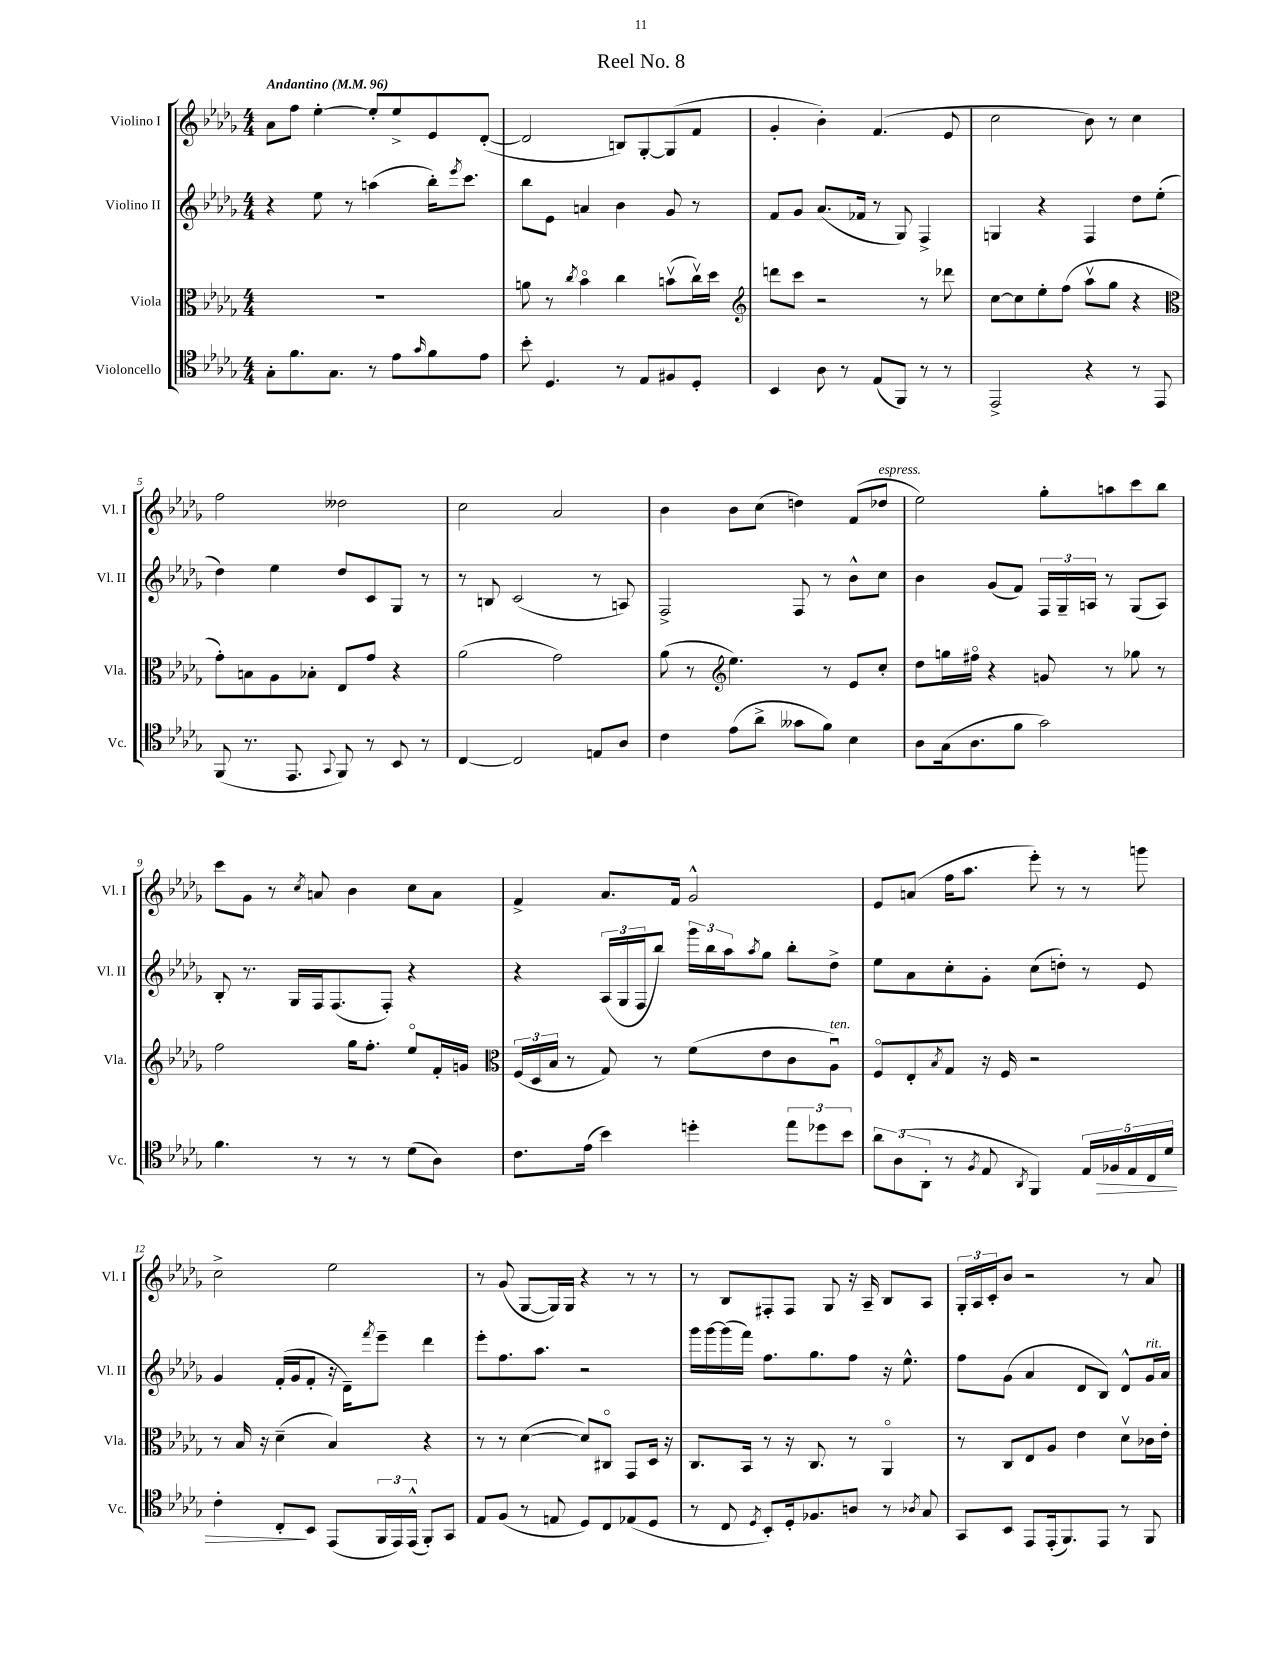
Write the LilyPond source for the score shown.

\header { title = "Reel No. 8" }
<<
\new StaffGroup <<
\new Staff = "s0" \with { instrumentName = "Violino I" shortInstrumentName = "Vl. I" } {
    \clef treble \key des \major \numericTimeSignature \time 4/4 \tempo "Andantino" 4 = 96
    aes'8 f''8 ees''4~-. ees''8-. ees''8-> ees'8 des'8~-.( |
    des'2 b8) ges8~-. ges8( f'8 |
    ges'4-. bes'4-.) f'4.( ees'8 |
    c''2 bes'8) r8 c''4 |
    f''2 deses''2 |
    c''2 aes'2 |
    bes'4 bes'8 c''8( d''4) f'8( des''8^\markup { \italic "espress." } |
    ees''2) ges''8-. a''8 c'''8 bes''8 |
    c'''8 ges'8 r8 \acciaccatura { c''8 } a'8 bes'4 c''8 a'8 |
    f'4-> aes'8. f'16 ges'2-^ |
    ees'8 a'8( f''16 aes''8. ees'''8-.) r8 r8 g'''8 |
    c''2-> ees''2 |
    r8 ges'8( ges8~ ges16) ges16 r4 r8 r8 |
    r8 bes8 fis8-. fis8 ges8 r16 aes16-- bes8 aes8 |
    \tuplet 3/2 { ges16-. aes16 c'16-. } bes'8 r2 r8 aes'8 \bar "|." |
}
\new Staff = "s1" \with { instrumentName = "Violino II" shortInstrumentName = "Vl. II" } {
    \clef treble \key des \major \numericTimeSignature \time 4/4
    r4 ees''8 r8 a''4( bes''16-.) \acciaccatura { ees'''8 } c'''8. |
    bes''8 ees'8 a'4 bes'4 ges'8 r8 |
    f'8 ges'8 aes'8.( fes'16 r8 ges8) f4-> |
    g4 r4 f4 des''8 ees''8-.( |
    des''4) ees''4 des''8 c'8 ges8 r8 |
    r8 b8 c'2( r8 a8) |
    f2-> f8 r8 bes'8-^ c''8 |
    bes'4 ges'8( f'8) \tuplet 3/2 { f16 ges16-- a16 } r8 ges8( a8) |
    bes8-. r8. ges16 f16 f8.( f8-.) r4 |
    r4 \tuplet 3/2 { aes16( ges16 f16 } bes''8) \tuplet 3/2 { ges'''16 bes''16 aes''16 } \acciaccatura { aes''8 } ges''8 bes''8-. des''8-> |
    ees''8 aes'8 c''8-. ges'8-. c''8( d''8-.) r8 ees'8 |
    ges'4 f'16-.( ges'16 f'8-. r16 des'16--) \acciaccatura { f'''8 } ees'''8-- des'''4 |
    ees'''8-. f''8. aes''8. r2 |
    ges'''16 ges'''16~ ges'''16( f'''16) f''8. ges''8. f''8 r16 ees''8.-^ |
    f''8 ges'8( aes'4 des'8 bes8) des'8-^ ges'16^\markup { \italic "rit." } aes'16 \bar "|." |
}
\new Staff = "s2" \with { instrumentName = "Viola" shortInstrumentName = "Vla." } {
    \clef alto \key des \major \numericTimeSignature \time 4/4
    R1 |
    a'8 r8 \acciaccatura { c''8 } bes'4\flageolet c''4 b'8\upbow( c''16\upbow) des''16 |
    \clef treble d'''8 c'''8 r2 r8 des'''8 |
    c''8~ c''8 ees''8-. f''8( aes''8\upbow ges''8 r4 |
    \clef alto ges'8-.) b8 aes8 bes8-. ees8 ges'8 r4 |
    aes'2( ges'2) |
    aes'8( r8 \clef treble ees''4.) r8 ees'8 c''8-. |
    des''8 g''16 fis''16\flageolet r4 g'8 r8 ges''8 r8 |
    f''2 ges''16 f''8.-. ees''8\flageolet f'16-. g'16 |
    \clef alto \tuplet 3/2 { f16( des16 bes16 } r8 ges8) r8 f'8( ees'8 c'8 aes8\downbow^\markup { \italic "ten." }) |
    f8\flageolet ees8-. \acciaccatura { bes8 } ges8 r16 f16 r2 |
    r8 bes16 r16 des'4--( bes4) r4 |
    r8 r8 des'4~( des'8) cis8\flageolet ges,8 des16 r16 |
    c8. bes,16 r8 r16 c8. r8 aes,4\flageolet |
    r8 c8 ees8 aes8 ees'4 des'8\upbow ces'16 ees'16-. \bar "|." |
}
\new Staff = "s3" \with { instrumentName = "Violoncello" shortInstrumentName = "Vc." } {
    \clef tenor \key des \major \numericTimeSignature \time 4/4
    ges8-. f'8. ges8. r8 ees'8 \grace { ges'16 } f'8 ees'8 |
    bes'8-. des4. r8 ees8 fis8 des8-. |
    bes,4 aes8 r8 ees8( f,8) r8 r8 |
    ees,2-> r4 r8 ees,8 |
    f,8( r8. ees,8. \appoggiatura { ges,8 } f,8) r8 bes,8 r8 |
    c4~ c2 e8 aes8 |
    c'4 ees'8( aes'8-> geses'8 f'8) bes4 |
    aes8 ges16( aes8. f'8 ges'2) |
    f'4. r8 r8 r8 des'8( aes8) |
    c'8. ees'16( bes'4) d''4-. \tuplet 3/2 { ees''8 des''8 bes'8 } |
    \tuplet 3/2 { aes'8 aes8( aes,8-. } r8 \acciaccatura { f8 } ees8 \acciaccatura { aes,8 } f,4) \tuplet 5/4 { ees16 fes16\> ees16 c16 des'16 } |
    c'4-. c8-.\! bes,8 ees,8( \tuplet 3/2 { f,16 ees,16) ees,16-^( } f,8-.) ges,8 |
    ees8 f8( r8 e8 des8) c8 ees8( des8 |
    r8 c8 \acciaccatura { des8 } bes,8-.) des16-. fes8. a8 r8 \acciaccatura { aes8 } ges8 |
    ges,8 bes,8 ees,8 ees,16-.( f,8.) ees,8 r8 f,8 \bar "|." |
}
>>
>>
